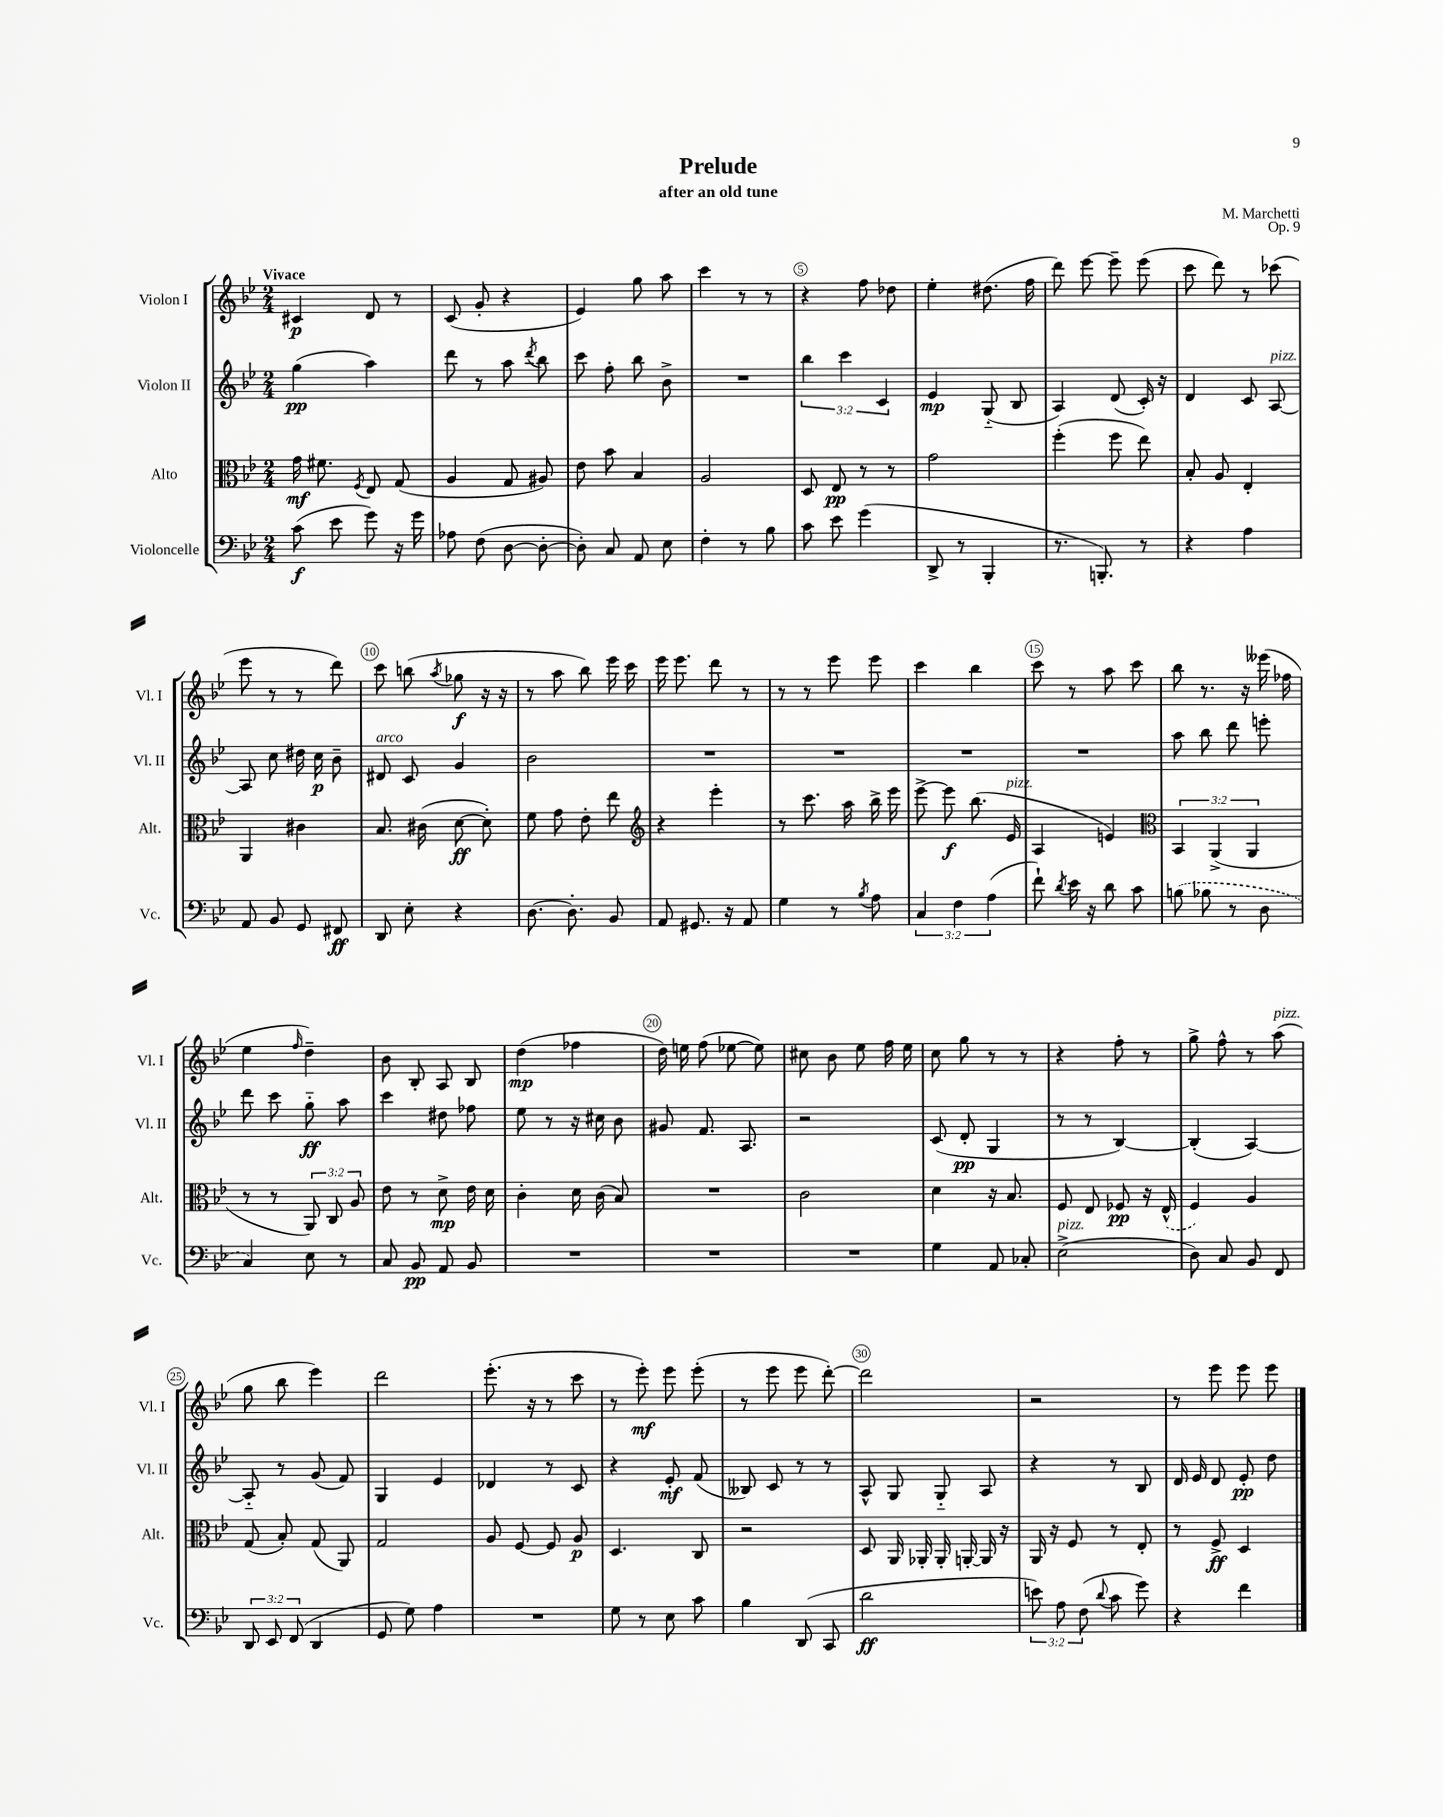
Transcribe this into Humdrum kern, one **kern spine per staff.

**kern	**kern	**kern	**kern
*staff4	*staff3	*staff2	*staff1
*clefF4	*clefC3	*clefG2	*clefG2
*k[b-e-]	*k[b-e-]	*k[b-e-]	*k[b-e-]
*M2/4	*M2/4	*M2/4	*M2/4
(8c\	16g\	(4gg\	4c#/
.	8.f#\	.	.
8e-\	.	.	.
.	8qF/	.	.
8g\)	8E-/	4aa\)	8d/
16r	(8G/	.	8r
16g\	.	.	.
=	=	=	=
8A-\	4A/	8ddd\	(8c/
(8F\	.	8r	8g'/
[8D\	8G/	8aa\	4r
.	.	8qddd/	.
8D'\_	8A#/)	8bb-\	.
=	=	=	=
8D'\])	8e-\	8ccc\	4e-/)
8C/	8b-\	8ff'\	.
8AA/	4B-/	8bb-\	8gg\
8E-\	.	8b-^\	8aa\
=	=	=	=
4F'\	2A/	2r	4ccc\
8r	.	.	8r
8B-\	.	.	8r
=	=	=	=
8c\	8D/	6bb-\	4r
8e-\	8E-/	.	.
.	.	6ccc\	.
(4g\	8r	.	8ff\
.	.	6c/	.
.	8r	.	8dd-\
=	=	=	=
8DD^/	2g\	4e-/	4ee-'\
8r	.	.	.
4BBB-'/	.	(8G'~/	(8.dd#\
.	.	8B-/	.
.	.	.	16ff\
=	=	=	=
8.r	(4ff'\	4A/)	8ddd\)
.	.	.	[8eee-\
8.BBB'/)	.	.	.
.	8ff\	(8d/	8eee-~\]
8r	8ee-\)	16c'/)	(8eee-\
.	.	16r	.
=	=	=	=
4r	8B-'/	4d/	8ccc\
.	8A/	.	8ddd\)
4A\	4E-'/	8c/	8r
.	.	[8A/	(8ccc-\
=	=	=	=
8AA/	4AA/	8A/]	8eee-\
8BB-/	.	8cc\	8r
8GG/	4c#\	16dd#\	8r
.	.	16cc\	.
8FF#/	.	8b-~\	8ddd\)
=	=	=	=
8DD/	8.B-/	8d#/	8ccc\
8E-'\	.	8c/	(8bb\
.	(16c#\	.	.
.	.	.	8qaa/
4r	[8d\	4g/	8gg-\
.	8d'\])	.	16r
.	.	.	16r
=	=	=	=
[8.D\	8f\	2b-\	8r
.	8g\	.	8aa\
8.D'\]	.	.	.
.	8e-'\	.	8bb-\)
8BB-/	8ee-\	.	16eee-\
.	.	.	16ccc\
=	=	=	=
*	*clefG2	*	*
8AA/	4r	2r	16eee-\
.	.	.	8.eee-\
8.GG#/	.	.	.
.	4eee-'\	.	8ddd\
16r	.	.	.
8AA/	.	.	8r
=	=	=	=
4G\	8r	2r	8r
.	8.ccc\	.	8r
8r	.	.	8eee-\
.	16aa\	.	.
8qB-/	.	.	.
8A\	16bb-^\	.	8eee-\
.	16eee-\	.	.
=	=	=	=
6C/	[8eee-^\	2r	4ccc\
.	8eee-\]	.	.
6F\	.	.	.
.	(8.bb-\	.	4bb-\
(6A\	.	.	.
.	16e-/	.	.
=	=	=	=
8f`\)	4A/	2r	8ccc\
8qd/	.	.	.
16e-\	.	.	8r
16r	.	.	.
8d\	4e/)	.	8aa\
8c\	.	.	8ccc\
=	=	=	=
*	*clefC3	*	*
(8B\	6BB-/	8aa\	8bb-\
8B-\	.	8bb-\	8.r
.	(6AA^/	.	.
8r	.	8ddd\	.
.	.	.	16r
.	6AA/	.	.
8D\	.	8eee'\	(16eee--\
.	.	.	16ff-\
=	=	=	=
4C/)	8r	8ddd\	4ee-\
.	8r	8ccc\	.
.	.	.	16qqff/
8E-\	12AA/)	8gg'~\	4dd~\)
.	12C/	.	.
8r	.	8aa\	.
.	12A/	.	.
=	=	=	=
8C/	8e-\	4ccc\	8b-\
8BB-/	8r	.	8B-'/
8AA/	8d^\	8dd#\	8A/
8BB-/	16e-\	8ff-\	8B-/
.	16d\	.	.
=	=	=	=
2r	4c'\	8ee-\	(4dd\
.	.	8r	.
.	16d\	16r	4ff-\
.	(16c\	16cc#\	.
.	8B-/)	8b-\	.
=	=	=	=
2r	2r	8g#/	16dd\)
.	.	.	16ee\
.	.	8.f/	(8ff\
.	.	.	[8ee-\
.	.	8.A/	.
.	.	.	8ee-\])
=	=	=	=
2r	2c\	2r	8cc#\
.	.	.	8b-\
.	.	.	8ee-\
.	.	.	16ff\
.	.	.	16ee-\
=	=	=	=
4G\	4d\	(8c/	8cc\
.	.	8d'/	8gg\
8AA/	16r	4G/	8r
.	8.B-/	.	.
8C-'/	.	.	8r
=	=	=	=
(2E-^\	8F/	8r	4r
.	8E-/	8r	.
.	8F-/	[4B-/)	8ff'\
.	16r	.	8r
.	(16E-^^/	.	.
=	=	=	=
8D\)	4F/)	(4B-'/]	8gg^\
8C/	.	.	8ff^^\
8BB-/	4A/	[4A/)	8r
8FF/	.	.	(8aa\
=	=	=	=
12DD/	(8G/	8A'~/]	8gg\
12EE-/	.	.	.
.	8B-'/)	8r	8bb-\
(12FF/	.	.	.
4DD/	(8G/	(8g/	4eee-\)
.	8AA/)	8f/)	.
=	=	=	=
8GG/	2G/	4G/	2ddd\
8G\)	.	.	.
4A\	.	4e-/	.
=	=	=	=
2r	8A/	4d-/	(8.eee-'\
.	[8F/	.	.
.	.	.	16r
.	8F/]	8r	8r
.	8A/	8c/	8ccc\
=	=	=	=
8G\	4.D/	4r	8r
8r	.	.	8eee-'\)
8E-\	.	8e-'/	8eee-\
8c\	8C/	(8f/	(8eee-'\
=	=	=	=
4B-\	2r	8B--/)	8r
.	.	8c/	8eee-\
(8DD/	.	8r	8eee-\
8CC/	.	8r	[8ddd'\)
=	=	=	=
2d\	8D/	8A^^/	2ddd\]
.	16AA/	8G/	.
.	16AA-'/	.	.
.	16AA-'/	8G'~/	.
.	[16AA'/	.	.
.	16AA/]	8A/	.
.	16r	.	.
=	=	=	=
12e\)	16AA/	4r	2r
.	16r	.	.
12A\	.	.	.
.	8F/	.	.
(12F\	.	.	.
8qqd/	.	.	.
8c\	8r	8r	.
8g\)	8E-'/	8B-/	.
=	=	=	=
4r	8r	16d/	8r
.	.	16e-/	.
.	8F^/	8d/	8eee-\
4f\	4D/	8e-'/	8eee-\
.	.	8dd\	8eee-\
==	==	==	==
*-	*-	*-	*-
